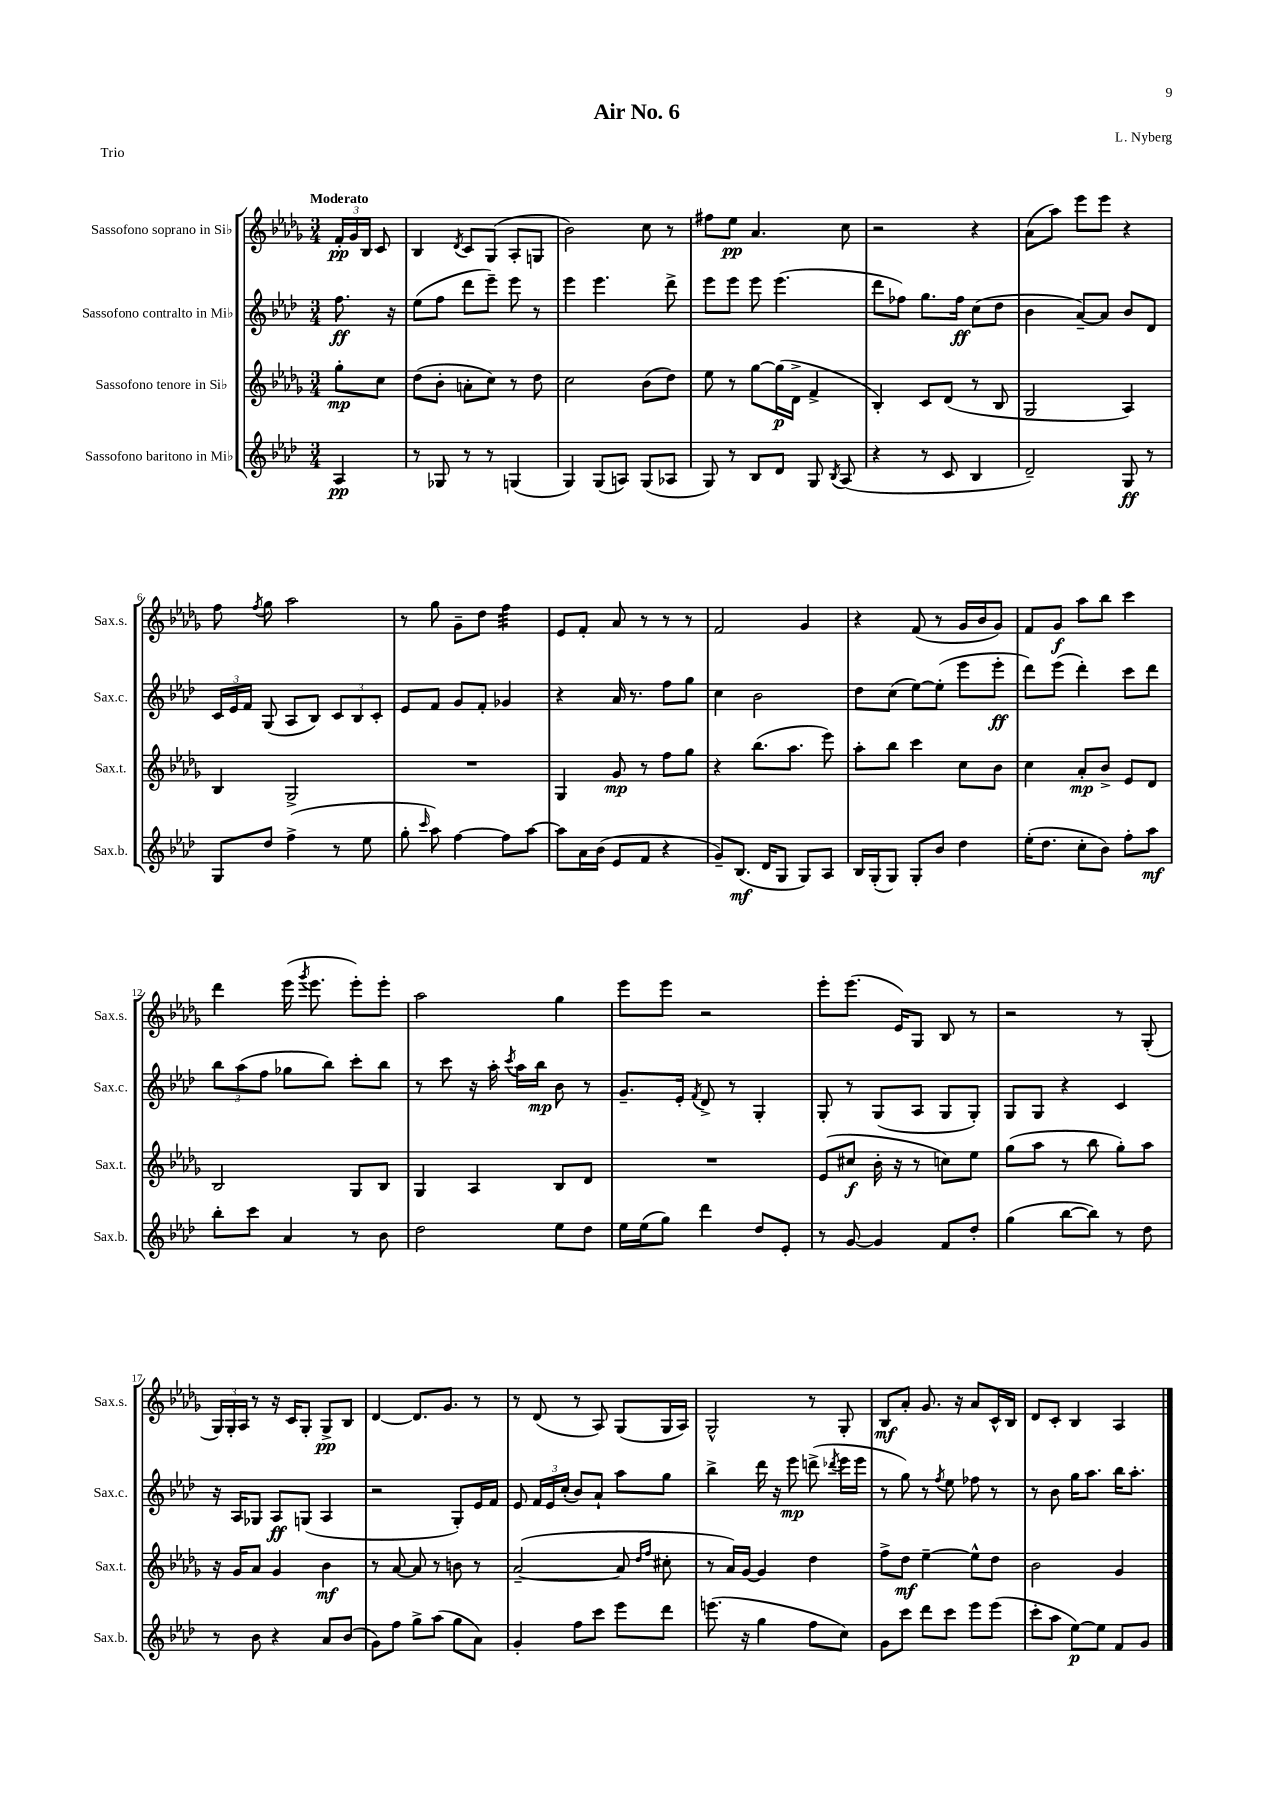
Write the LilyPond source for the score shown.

\header { title = "Air No. 6" composer = "L. Nyberg" piece = "Trio" }
<<
\new StaffGroup <<
\new Staff = "s0" \with { instrumentName = "Sassofono soprano in Sib" shortInstrumentName = "Sax.s." } {
    \clef treble \key des \major \numericTimeSignature \time 3/4 \partial 4 \tempo "Moderato"
    \autoBeamOff \tuplet 3/2 { f'16[-.\pp ges'16 bes16] } c'8 |
    bes4 \acciaccatura { des'8 } c'8[ ges8]( aes8[-. g8] |
    bes'2) c''8 r8 |
    fis''8[ ees''8]\pp aes'4. c''8 |
    r2 r4 |
    aes'8[( aes''8]) ees'''8[ ees'''8] r4 |
    f''8 \acciaccatura { f''8 } ges''8 aes''2 |
    r8 ges''8 ges'8[-- des''8] f''4:32 |
    ees'8[ f'8]-. aes'8 r8 r8 r8 |
    f'2 ges'4 |
    r4 f'8( r8 ges'16[ bes'16 ges'8]) |
    f'8[ ges'8]\f aes''8[ bes''8] c'''4 |
    des'''4 ees'''16( \acciaccatura { ges'''8 } ees'''8. ees'''8[-.) ees'''8]-. |
    aes''2 ges''4 |
    ees'''8[ ees'''8] r2 |
    ees'''8[-. ees'''8.]( ees'16[) ges8] bes8 r8 |
    r2 r8 ges8-.( |
    \tuplet 3/2 { ges16[) ges16-. aes16] } r8 r16 c'16[ ges8]-. ges8[->\pp bes8] |
    des'4~ des'8.[ ges'8.] r8 |
    r8 des'8( r8 aes8) ges8[( ges16 aes16]) |
    ges2-^ r8 ges8-. |
    bes8[\mf aes'8]-. ges'8. r16 aes'8[ c'16-^ bes16] |
    des'8[ c'8]-. bes4 aes4 \bar "|." |
}
\new Staff = "s1" \with { instrumentName = "Sassofono contralto in Mib" shortInstrumentName = "Sax.c." } {
    \clef treble \key aes \major \numericTimeSignature \time 3/4 \partial 4
    \autoBeamOff f''8.\ff r16 |
    ees''8[( f''8] des'''8[ ees'''8]--) ees'''8 r8 |
    ees'''4 ees'''4. des'''8-> |
    ees'''8[ ees'''8] ees'''8 ees'''4.( |
    des'''8[ fes''8]) g''8.[ fes''16]\ff c''8[( des''8] |
    bes'4 aes'8[~--) aes'8] bes'8[ des'8] |
    \tuplet 3/2 { c'16[ ees'16 f'16] } g8( aes8[ bes8]) \tuplet 3/2 { c'8[ bes8 c'8]-. } |
    ees'8[ f'8] g'8[ f'8]-. ges'4 |
    r4 aes'16 r8. f''8[ g''8] |
    c''4 bes'2 |
    des''8[ c''8]( ees''8[~) ees''8]-.( ees'''8[ ees'''8]-.\ff |
    des'''8[) ees'''8]( des'''4-.) c'''8[ des'''8] |
    \tuplet 3/2 { bes''8[ aes''8( f''8] } ges''8[ bes''8]) c'''8[-. bes''8] |
    r8 c'''8 r16 aes''16-. \acciaccatura { c'''8 } aes''16[ bes''16]\mp bes'8 r8 |
    g'8.[-- ees'16]-. \acciaccatura { f'8 } des'8-> r8 g4-. |
    g8-. r8 g8[( aes8] g8[ g8]-.) |
    g8[ g8] r4 c'4 |
    r16 aes16[ ges8] aes8[\ff g8]( aes4 |
    r2 g8[-.) ees'16 f'16] |
    ees'8 \tuplet 3/2 { f'16[ ees'16 c''16]-.( } bes'8[) aes'8]-! aes''8[ g''8] |
    bes''4-> des'''16 r16 ees'''8\mp d'''8->( \acciaccatura { des'''8 } ees'''16[ ees'''16] |
    r8 g''8) r8 \acciaccatura { f''8 } ees''8 fes''8 r8 |
    r8 bes'8 g''16[ aes''8.] bes''16[ aes''8.]-. \bar "|." |
}
\new Staff = "s2" \with { instrumentName = "Sassofono tenore in Sib" shortInstrumentName = "Sax.t." } {
    \clef treble \key des \major \numericTimeSignature \time 3/4 \partial 4
    \autoBeamOff ges''8[-.\mp c''8] |
    des''8[( bes'8]-. a'8[-. c''8]) r8 des''8 |
    c''2 bes'8[( des''8]) |
    ees''8 r8 ges''8[~ ges''16\p( des'16]-> f'4-> |
    bes4-.) c'8[ des'8]( r8 bes8 |
    ges2 aes4) |
    bes4 ges2-> |
    R2. |
    ges4 ges'8\mp r8 f''8[ ges''8] |
    r4 bes''8.[( aes''8.] ees'''8) |
    aes''8[-. bes''8] c'''4 c''8[ bes'8] |
    c''4 aes'8[-.\mp bes'8]-> ees'8[ des'8] |
    bes2 ges8[ bes8] |
    ges4 aes4 bes8[ des'8] |
    R2. |
    ees'8[( cis''8]\f bes'16-. r16 r8 c''8[) ees''8] |
    ges''8[( aes''8] r8 bes''8 ges''8[-.) aes''8] |
    r16 ges'16[ aes'8] ges'4 bes'4\mf |
    r8 aes'8~ aes'8 r8 b'8 r8 |
    aes'2~--( aes'8 \grace { des''16[ f''16] } cis''8-. |
    r8 aes'16[) ges'16]~ ges'4 des''4 |
    f''8[-> des''8]\mf ees''4~-- ees''8[-^ des''8] |
    bes'2 ges'4 \bar "|." |
}
\new Staff = "s3" \with { instrumentName = "Sassofono baritono in Mib" shortInstrumentName = "Sax.b." } {
    \clef treble \key aes \major \numericTimeSignature \time 3/4 \partial 4
    \autoBeamOff aes4\pp |
    r8 ges8 r8 r8 g4( |
    g4) g8[( a8]) g8[( aes8] |
    g8) r8 bes8[ des'8] g8 \acciaccatura { bes8 } aes8( |
    r4 r8 c'8 bes4 |
    des'2--) g8\ff r8 |
    g8[ des''8] f''4->( r8 ees''8 |
    g''8-. \grace { c'''16 } aes''8) f''4~ f''8[ aes''8]~ |
    aes''8[ aes'16 bes'16]( ees'8[ f'8] r4 |
    g'8[--) bes8.]\mf( des'16[ g8] g8[) aes8] |
    bes16[ g16-.( g8]) g8[-. bes'8] des''4 |
    ees''16[-.( des''8.] c''8[-. bes'8]) f''8[-. aes''8]\mf |
    bes''8[-. c'''8] aes'4 r8 bes'8 |
    des''2 ees''8[ des''8] |
    ees''16[ ees''16( g''8]) des'''4 des''8[ ees'8]-. |
    r8 g'8~ g'4 f'8[ des''8]-. |
    g''4( bes''8[~ bes''8]) r8 des''8 |
    r8 bes'8 r4 aes'8[ bes'8]( |
    g'8[) f''8] g''8[-> aes''8]( g''8[ aes'8]) |
    g'4-. f''8[ c'''8] ees'''8[ des'''8] |
    e'''8.( r16 g''4 f''8[ c''8]) |
    g'8[ c'''8] des'''8[ c'''8] ees'''8[ ees'''8]( |
    c'''8[-. aes''8] ees''8[~\p) ees''8] f'8[ g'8] \bar "|." |
}
>>
>>
